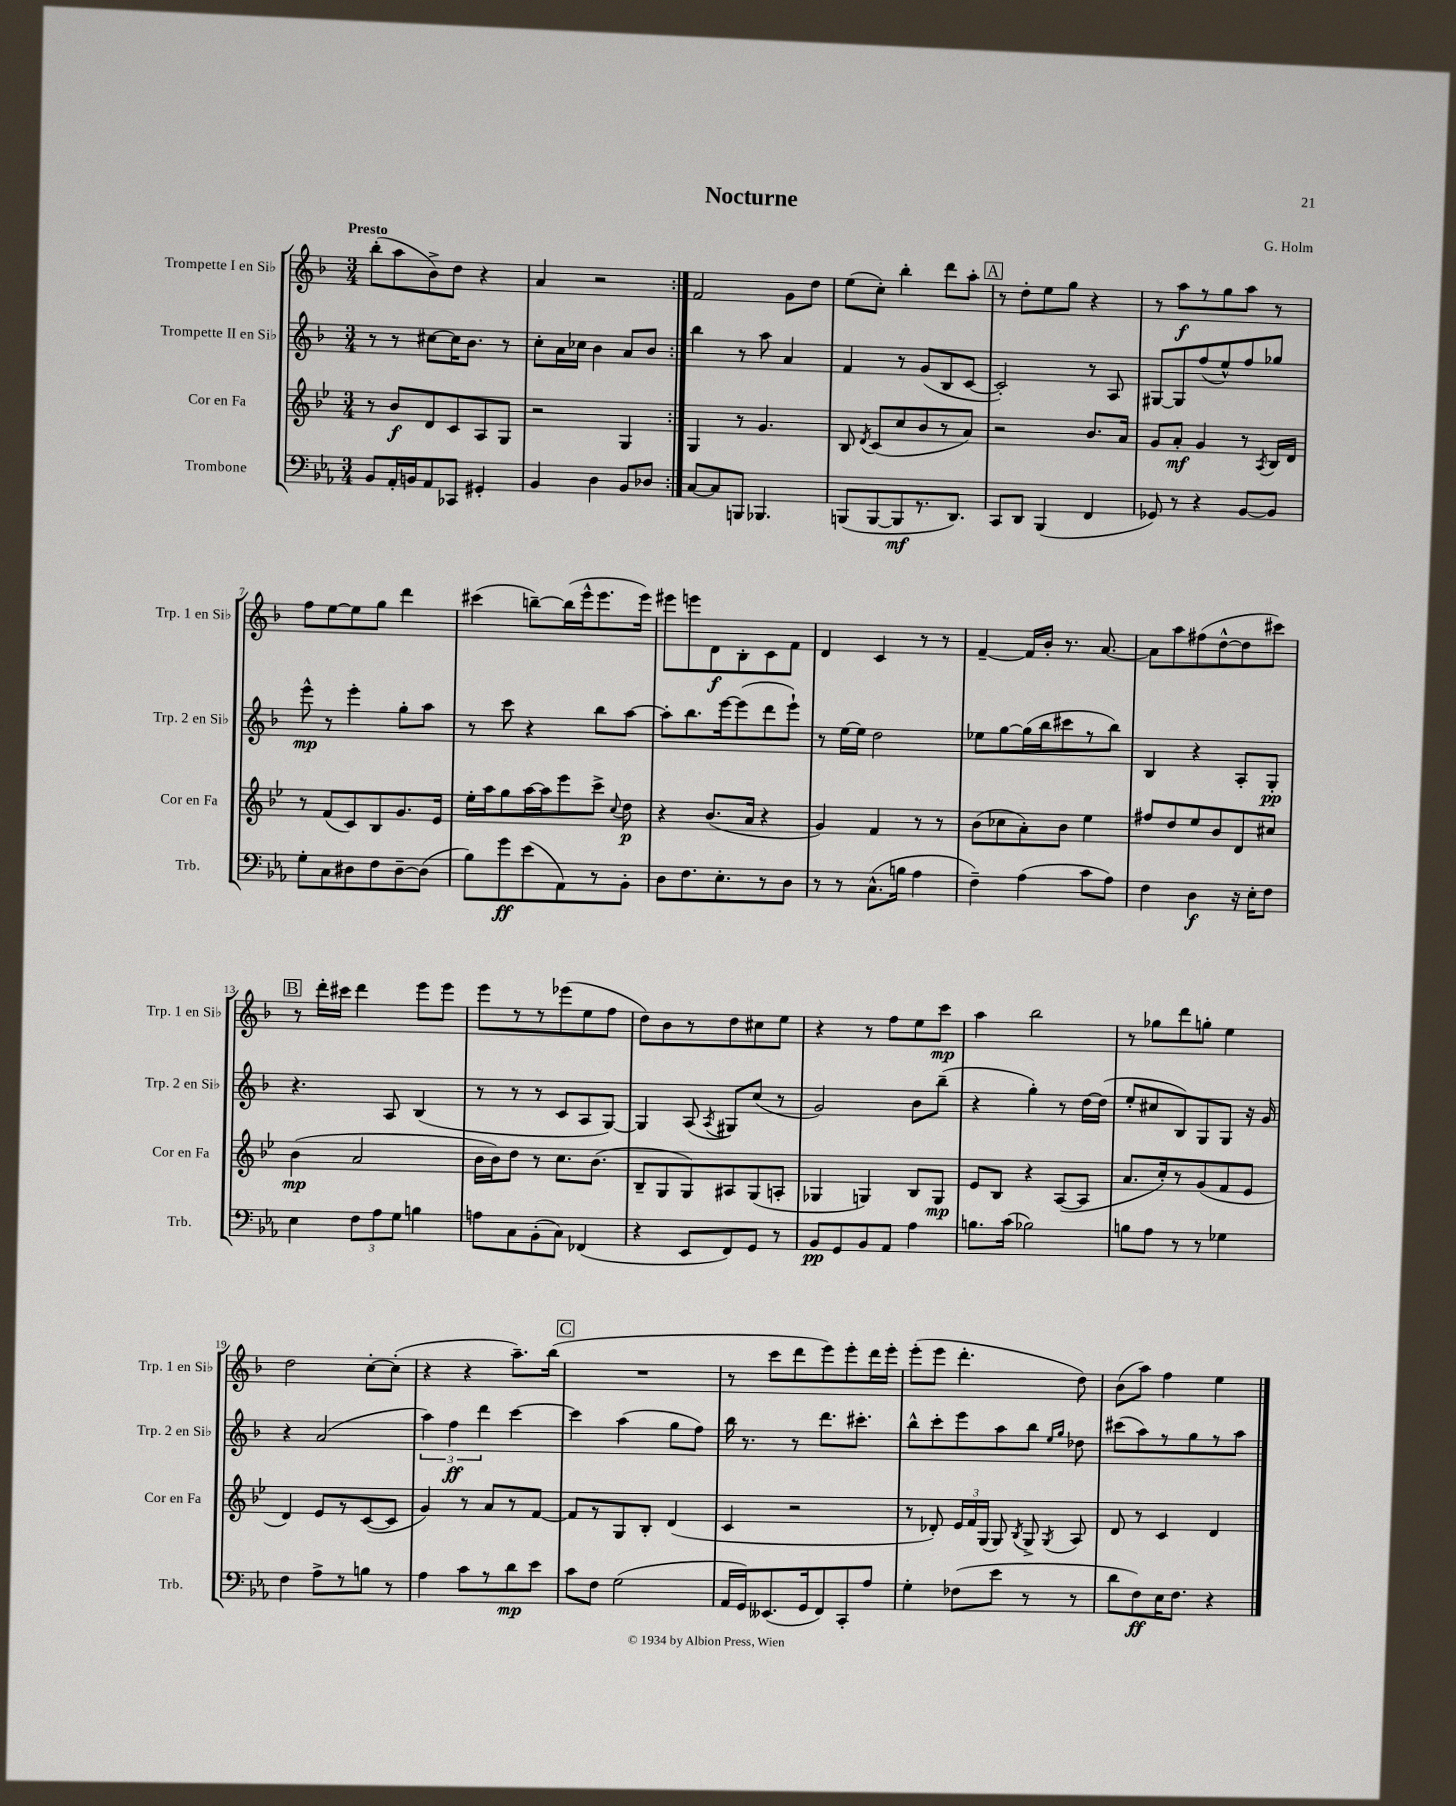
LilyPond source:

\header { title = "Nocturne" composer = "G. Holm" }
<<
\new StaffGroup <<
\new Staff = "s0" \with { instrumentName = "Trompette I en Sib" shortInstrumentName = "Trp. 1 en Sib" } {
    \clef treble \key f \major \numericTimeSignature \time 3/4 \tempo "Presto"
    \autoBeamOff \repeat volta 2 { bes''8[-.( a''8 bes'8->) d''8] r4 |
    a'4 r2 | }
    f'2 g'8[ d''8] |
    e''8[( c''8]-.) bes''4-. d'''8[ a''8]-. |
    \mark \markup { \box "A" } r8 d''8[-. e''8 g''8] r4 |
    r8 a''8[\f r8 g''8 a''8] r8 |
    f''8[ e''8~ e''8 g''8] d'''4 |
    cis'''4( b''8[~--) b''16( e'''16-^ e'''8. e'''16]) |
    eis'''8[ e'''8 d'8\f bes8-. c'8 f'8] |
    d'4 c'4 r8 r8 |
    f'4~-- f'16[ bes'16]-. r8. a'8.~ |
    a'8[ a''8 fis''8( d''8~-^ d''8 cis'''8]) |
    \mark \markup { \box "B" } r8 d'''16[-. cis'''16] d'''4 e'''8[ e'''8] |
    e'''8[ r8 r8 ees'''8( e''8 f''8] |
    d''8[) bes'8 r8 d''8 cis''8 e''8] |
    r4 r8 f''8[ e''8 c'''8]\mp |
    a''4 bes''2 |
    r8 ges''8[ d'''8 g''8]-. e''4 |
    d''2 c''8[~-. c''8]-.( |
    r4 r4 a''8.[--) bes''16]( |
    \mark \markup { \box "C" } R2. |
    r8 c'''8[ d'''8 e'''8) e'''8-. d'''16 e'''16]-. |
    e'''8[-.( e'''8] d'''4.-. d''8) |
    bes'8[( a''8]) f''4 e''4 \bar "|." |
}
\new Staff = "s1" \with { instrumentName = "Trompette II en Sib" shortInstrumentName = "Trp. 2 en Sib" } {
    \clef treble \key f \major \numericTimeSignature \time 3/4
    \autoBeamOff \repeat volta 2 { r8 r8 cis''8[~ cis''16 bes'8.] r8 |
    c''8[-. a'16 ces''16] bes'4 a'8[ bes'8] | }
    bes''4 r8 a''8 a'4 |
    f'4 r8 g'8[( bes8 c'8]~ |
    \mark \markup { \box "A" } c'2-.) r8 a8 |
    gis8[~ gis8 f''8( e''8-^) f''8 ges''8] |
    e'''8-^\mp r8 e'''4-. g''8[-. a''8] |
    r8 c'''8 r4 bes''8[ a''8]~ |
    a''8[-. bes''8. e'''16~ e'''8( d'''8 e'''8]-!) |
    r8 e''16[~ e''16] d''2 |
    ees''8[ g''8~ g''16( bes''16 cis'''8 r8 bes''8]) |
    bes4 r4 a8[-. g8]-.\pp |
    \mark \markup { \box "B" } r4. a8 bes4( |
    r8 r8 r8 c'8[ a8 g8]~) |
    g4 a8( \acciaccatura { a8 } gis8[) c''8]( r8 |
    g'2) bes'8[ bes''8]--( |
    r4 g''4-.) r8 d''16[~ d''16]( |
    e''8[-. cis''8 bes8) g8 g8] r16 g'16 |
    r4 a'2( |
    \tuplet 3/2 { a''4) f''4\ff d'''4 } c'''4~ |
    \mark \markup { \box "C" } c'''4 a''4( g''8[ f''8]) |
    bes''16 r8. r8 d'''8.[ cis'''8.]-. |
    bes''8[-^ c'''8-. e'''8 a''8 bes''8] \grace { e''16[ g''16] } des''8 |
    cis'''8[( a''8) r8 g''8 r8 a''8] \bar "|." |
}
\new Staff = "s2" \with { instrumentName = "Cor en Fa" shortInstrumentName = "Cor en Fa" } {
    \clef treble \key bes \major \numericTimeSignature \time 3/4
    \autoBeamOff \repeat volta 2 { r8 bes'8[\f d'8 c'8 a8 g8] |
    r2 g4 | }
    g4 r8 g'4. |
    bes8 \acciaccatura { d'8 } c'8[( c''8 bes'8 r8 a'8]) |
    \mark \markup { \box "A" } r2 bes'8.[ a'16] |
    g'8[ a'8]-.\mf g'4 r8 \acciaccatura { a8 } bes16[ d'16] |
    r8 f'8[( c'8) bes8 g'8. ees'16] |
    ees''16[-. a''16 g''8 a''16~ a''16 ees'''8 c'''8]-> \appoggiatura { c''8 } d''8\p |
    r4 bes'8.[( a'16] r4 |
    g'4) f'4 r8 r8 |
    bes'8[( ces''8 a'8-.) bes'8] ees''4 |
    fis''8[ d''8 ees''8 bes'8 d'8 cis''8] |
    \mark \markup { \box "B" } bes'4\mp( a'2 |
    bes'16[ bes'16) d''8] r8 c''8.[ bes'8.]( |
    bes8[-- g8 g8) ais8 g8( a8]-. |
    ges4 g4) bes8[ g8]\mp |
    ees'8[ bes8] r4 a8[~( a8] |
    a'8.[ c''16-.) r8 g'8( f'8 ees'8] |
    d'4) ees'8[ r8 c'8~( c'8] |
    g'4) r8 a'8[ r8 f'8]~ |
    \mark \markup { \box "C" } f'8[ r8 g8 bes8]-. d'4( |
    c'4 r2 |
    r8 des'8-.) \tuplet 3/2 { ees'16[ f'16 g16]( } g8) \acciaccatura { bes8 } g8-> \acciaccatura { g8 } a8 |
    d'8 r8 c'4 d'4 \bar "|." |
}
\new Staff = "s3" \with { instrumentName = "Trombone" shortInstrumentName = "Trb." } {
    \clef bass \key ees \major \numericTimeSignature \time 3/4
    \autoBeamOff \repeat volta 2 { bes,8[ aes,16-. b,16 aes,8 ces,8] gis,4-. |
    bes,4 d4 bes,8[ des8] | }
    c8[~ c8 b,,8] bes,,4. |
    b,,8[( b,,8~ b,,8\mf r8. d,8.]) |
    \mark \markup { \box "A" } c,8[ d,8] bes,,4( f,4 |
    ges,8) r8 r4 bes,8[~ bes,8] |
    g8[-. c8 dis8 f8 dis8~-- dis8]( |
    bes8[) g'8\ff ees'8( aes,8) r8 bes,8]-. |
    d8[ f8. ees8.-. r8 d8] |
    r8 r8 c8.[-^( b16] aes4 |
    f4--) aes4( c'8[ aes8]) |
    f4 d4\f r16 ees16[-. f8] |
    \mark \markup { \box "B" } ees4 \tuplet 3/2 { f8[ aes8 g8] } b4 |
    a8[ c8 bes,8-.( c8]) fes,4( |
    r4 ees,8[ f,8) g,8] r8 |
    bes,8[\pp g,8 bes,8 aes,8] aes4 |
    b8.[ c'16]( bes2) |
    b8[ aes8] r8 r8 ges4 |
    f4 aes8[-> r8 b8] r8 |
    aes4 c'8[ r8 d'8\mp ees'8] |
    \mark \markup { \box "C" } c'8[ f8] g2( |
    aes,16[ g,16) eeses,8.( g,16 f,8) c,8-. aes8] |
    g4-. fes8[( ees'8] r8 r8 |
    d'8[ f8\ff) ees16 f8.] r4 \bar "|." |
}
>>
>>
